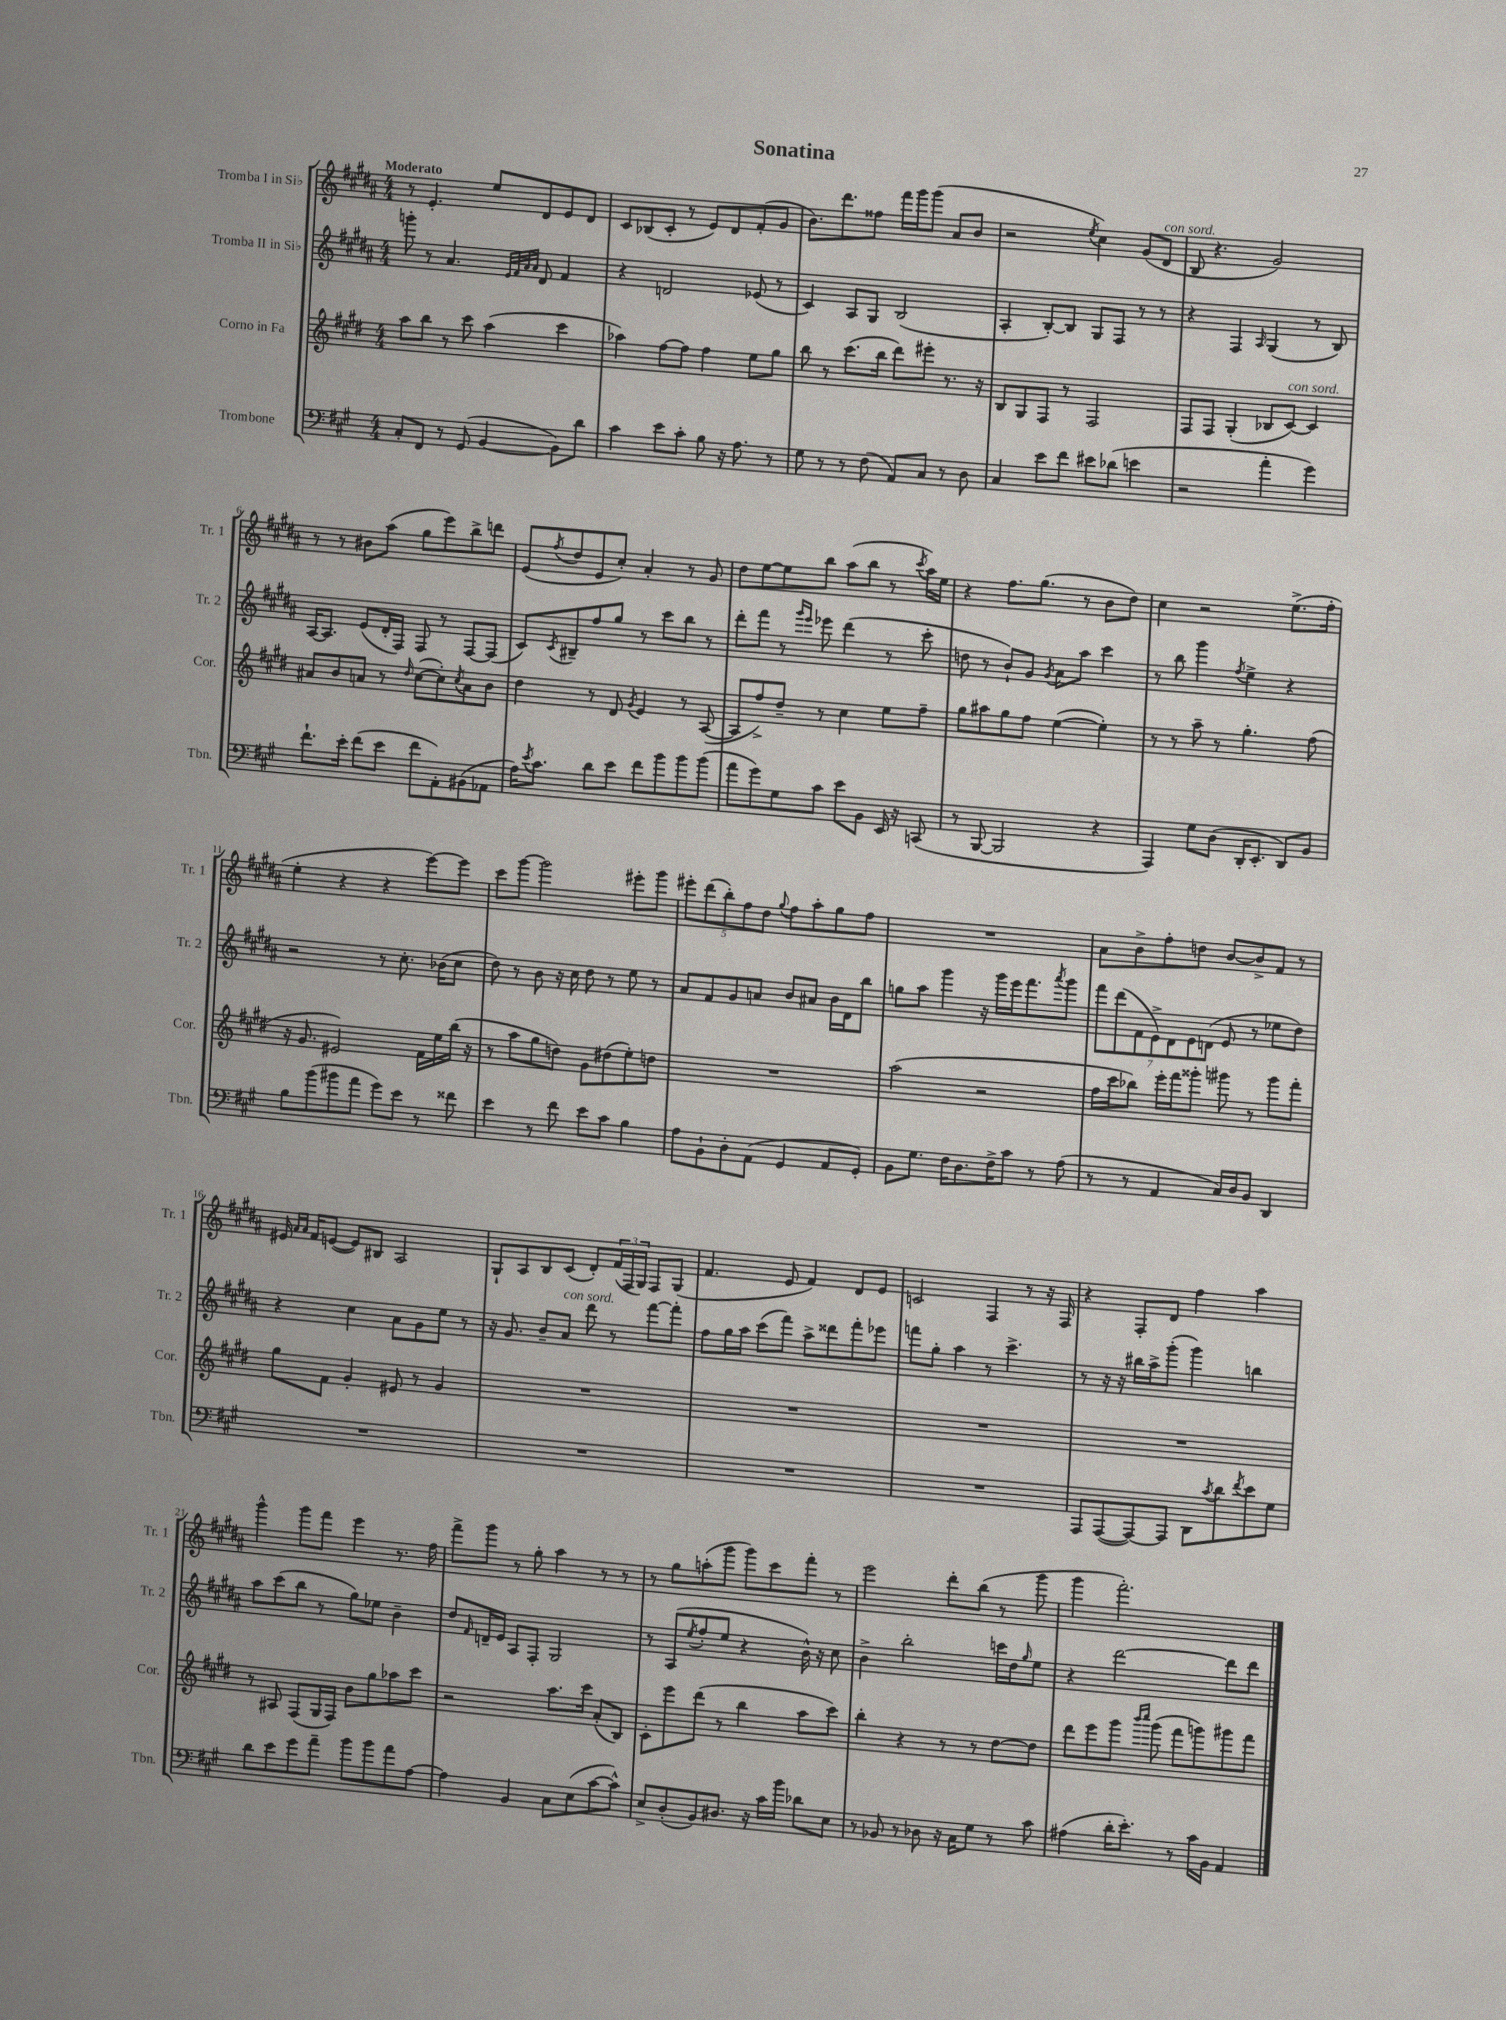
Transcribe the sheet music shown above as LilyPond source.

\header { title = "Sonatina" }
<<
\new StaffGroup <<
\new Staff = "s0" \with { instrumentName = "Tromba I in Sib" shortInstrumentName = "Tr. 1" } {
    \clef treble \key b \major \numericTimeSignature \time 4/4 \tempo "Moderato"
    r8 e'4.-. e''8 dis'8 e'8 dis'8 |
    cis'8 bes8( cis'8-. r8 e'8) dis'8 fis'8-.( gis'8 |
    b'8.) dis'''8. fisis''8 fis'''16 gis'''16 gis'''8( ais'8 b'8 |
    r2 \acciaccatura { e''8 } cis''4) gis'8( dis'8^\markup { \italic "con sord." } |
    b8 r4. gis'2) |
    r8 r8 bis'8 ais''8( gis''8 e'''8) b''8-> d'''8 |
    e'8( \acciaccatura { fis''8 } dis''8 e'8 cis''8-.) ais'4-. r8 gis'8 |
    dis''8 e''8~ e''8 b''8 ais''8( b''8 r8 \acciaccatura { cis'''8 } ais''16) e''16 |
    r4 fis''8. gis''8.( r8 b'8 dis''8) |
    cis''4 r2 e''8.->( fis''16-. |
    e''4-. r4 r4 e'''8~) e'''8 |
    cis'''8 gis'''8~ gis'''2 eis'''8-. gis'''8 |
    \tuplet 5/4 { eis'''8-. dis'''8( b''8-.) fis''8 dis''8 } \appoggiatura { gis''8 } fis''8 ais''8-. gis''8 fis''8 |
    R1 |
    ais'8 b'8-> fis''8-. d''8 b'8~ b'8-> fis'8 r8 |
    eis'16 \grace { ais'16 ais'16 } fis'16 e'8~( e'8) bis8 ais2 |
    gis8-! ais8 b8 cis'8( dis'8-.) \tuplet 3/2 { fis'16( fis16 gis16) } fis8 gis8( |
    fis'4. e'8 fis'4) dis'8 e'8 |
    c'2 fis4 r8 r16 fis16 |
    r4 fis8-. dis'8 fis''4 ais''4 |
    gis'''4-^ gis'''8 fis'''8 e'''4 r8. fis''16 |
    fis'''8-> gis'''8 r8 gis''8-. ais''4 r8 r8 |
    r8 gis''8 a''8-.( gis'''8 gis'''8) cis'''8 fis'''8-. r8 |
    e'''2 dis'''8-. b''8( r8 gis'''8 |
    gis'''4 fis'''2.-.) \bar "|." |
}
\new Staff = "s1" \with { instrumentName = "Tromba II in Sib" shortInstrumentName = "Tr. 2" } {
    \clef treble \key b \major \numericTimeSignature \time 4/4
    g'''8-. r8 ais'4. \grace { e'32 fis'32 ais'32 ais'32 } dis'8 fis'4 |
    r4 d'2 ees'8( r8 |
    cis'4) ais8 gis8 b2( |
    ais4-. b8~-.) b8 gis8 fis8 r8 r8 |
    r4 fis4 \grace { ais16 } gis4( r8 b8) |
    ais16~ ais8. e'8( dis'16-. fis16) fis8 r8 fis8~ fis8( |
    cis'8) \acciaccatura { cis'8 } bis8-- fis''8 gis''8 r8 cis'''8 b''8 r8 |
    dis'''8-. fis'''8 r8 \grace { gis'''16 e'''16 } ees'''8 dis'''4( r8 cis'''8-. |
    d''8 r8 b'8-!) gis'8 \acciaccatura { gis'8 } ais'8 ais''8 cis'''4 |
    r8 b''8 gis'''4 \acciaccatura { fis''8 } e''4-> r4 |
    r2 r8 cis''8.-. bes'16( cis''8 |
    dis''8) r8 b'8 r16 cis''16 dis''8 r8 e''8 r8 |
    ais'8 fis'8 gis'8 a'8 b'8 ais'8 b'16 dis'16 b''8 |
    g''8 ais''8 gis'''4 r16 gis'''16 e'''16 fis'''8. \acciaccatura { ais'''8 } gis'''8 |
    \tuplet 7/4 { fis'''8 dis'''8( fis'8 e'8->) dis'8 e'8 d'8( } e'8 r8 ees''8 dis''8) |
    r4 cis''4 ais'8 gis'8 e''8 r8 |
    r16 gis'8. b'8-- ais'8^\markup { \italic "con sord." } dis'''8 r8 fis'''8~ fis'''8-. |
    fis''8 gis''16 ais''16 cis'''8( fis'''8) ais''8-> disis'''8 fis'''8-. ees'''8 |
    f'''8 gis''8-. ais''4 r8 cis'''4.-> |
    r8 r16 r16 bis''16 ais''16-> gis'''8-.( gis'''4) b''4 |
    ais''8 cis'''8( b''8 r8 gis''8) ees''8 b'4-- |
    dis''8 \grace { fis'16 } d'16-- e'16 ais8 fis8-. gis2 |
    r8 ais8( \acciaccatura { e''8 } fis''8-. e''8 r4 b'16-^) r16 cis''8 |
    b'4-> b''2-. c'''16 dis''16 \grace { gis''16 } e''8 |
    r4 dis'''2~ dis'''8 dis'''8 \bar "|." |
}
\new Staff = "s2" \with { instrumentName = "Corno in Fa" shortInstrumentName = "Cor." } {
    \clef treble \key e \major \numericTimeSignature \time 4/4
    a''8 b''8 r8 cis'''8 a''4( cis'''4 |
    aes''4) fis''8~ fis''8 fis''4 e''8 gis''8 |
    b''8 r8 cis'''8.( b''16 dis'''8) eis'''8-. r8. r16 |
    b8 gis8 fis8 r8 fis2 |
    fis8 fis8 gis4-.( bes8 cis'8~^\markup { \italic "con sord." }) cis'4 |
    ais'8 b'8 a'8 r8 \grace { dis''16 } cis''8~( cis''8-.) \acciaccatura { cis''8 } a'8 b'8 |
    dis''4 r8 dis'8 \acciaccatura { gis'8 } e'4 r8 a8~( |
    a8 fis''8->) dis''8-- r8 cis''4 e''8 fis''8-- |
    gis''8 ais''8 gis''8 fis''8 e''4~( e''4-.) |
    r8 r8 a''8-- r8 gis''4.-. fis''8( |
    r16 gis'8. eis'2) fis'16 e''16 b''16( r16 |
    r8 a''8 gis''8 d''8) gis'8 dis''8( e''8-.) d''8 |
    R1 |
    a''2( r2 |
    fis''16 cis'''16 bes''8) e'''16-. fis'''16 gisis'''8-. gis'''8 r8 gis'''8 fis'''8-. |
    gis''8 fis'8 gis'4-. eis'8 r8 gis'4 |
    R1 |
    R1 |
    R1 |
    R1 |
    r8 ais8 fis8( gis16 fis16) b'8 gis''8 aes''8 cis'''8 |
    r2 a''8. cis'''16 a'8-.( b8) |
    cis'8-. e'''8 dis'''8( r8 b''4 a''8 cis'''8) |
    b''4-. r4 r8 r8 dis''8~ dis''8 |
    dis'''8 e'''8 gis'''8 \grace { b'''16 cis''''16 } gis'''8( fis'''8 g'''8) gis'''8 fis'''8 \bar "|." |
}
\new Staff = "s3" \with { instrumentName = "Trombone" shortInstrumentName = "Tbn." } {
    \clef bass \key a \major \numericTimeSignature \time 4/4
    cis8-. fis,8 r8 gis,8( b,4~ b,8) d'8 |
    cis'4 e'8 cis'8-. b8 r16 a8. r8 |
    gis8 r8 r8 fis8( a,8) cis8 r8 d8 |
    cis4 e'8 fis'8 eis'8 des'8( e'4 |
    r2 a'4-. gis'4) |
    fis'8.-! e'16-. fis'8( e'8 fis'8 a,8-.) bis,8( aes,8 |
    a16) \acciaccatura { e'8 } cis'8. d'8 e'8 fis'8 b'8 b'8 b'8( |
    a'8 gis'8) gis8 cis'8 e'8 b,8 e,16 r16 c,8( |
    r8 b,,8~ b,,2 r4 |
    a,,4) gis8 d8( d,16-. e,8.-. d,8) b,8 |
    b8 b'8( bis'8 a'8 gis'8) e'8 r8 fisis'8 |
    e'4 r8 fis'8 e'8 cis'8 b4 |
    a8 b,8-! d8-. a,8( gis,4 a,8 gis,8-.) |
    b,8 gis8. fis16 d8. fis16-> cis'8 r8 a8( |
    r8 r8 a,4 cis16) d16 b,8 d,4 |
    R1 |
    R1 |
    R1 |
    R1 |
    a,,8 a,,8~( a,,8~) a,,8 d,8 \acciaccatura { cis'8 } d'8 \acciaccatura { fis'8 } e'8 gis8 |
    d'8 e'8 gis'8 a'8-- b'8 b'8 a'8 a8~ |
    a4 b,4 cis8 e8( cis'8~ cis'8-^) |
    e8-> d8-.( b,8) dis8. r16 cis'16 b'16 des'8 e8 |
    r8 bes,8 r8 des8 r16 cis16 gis8 r8 cis'8 |
    ais4( d'16-. e'8.-.) r8 cis'16 b,16 a,4 \bar "|." |
}
>>
>>
